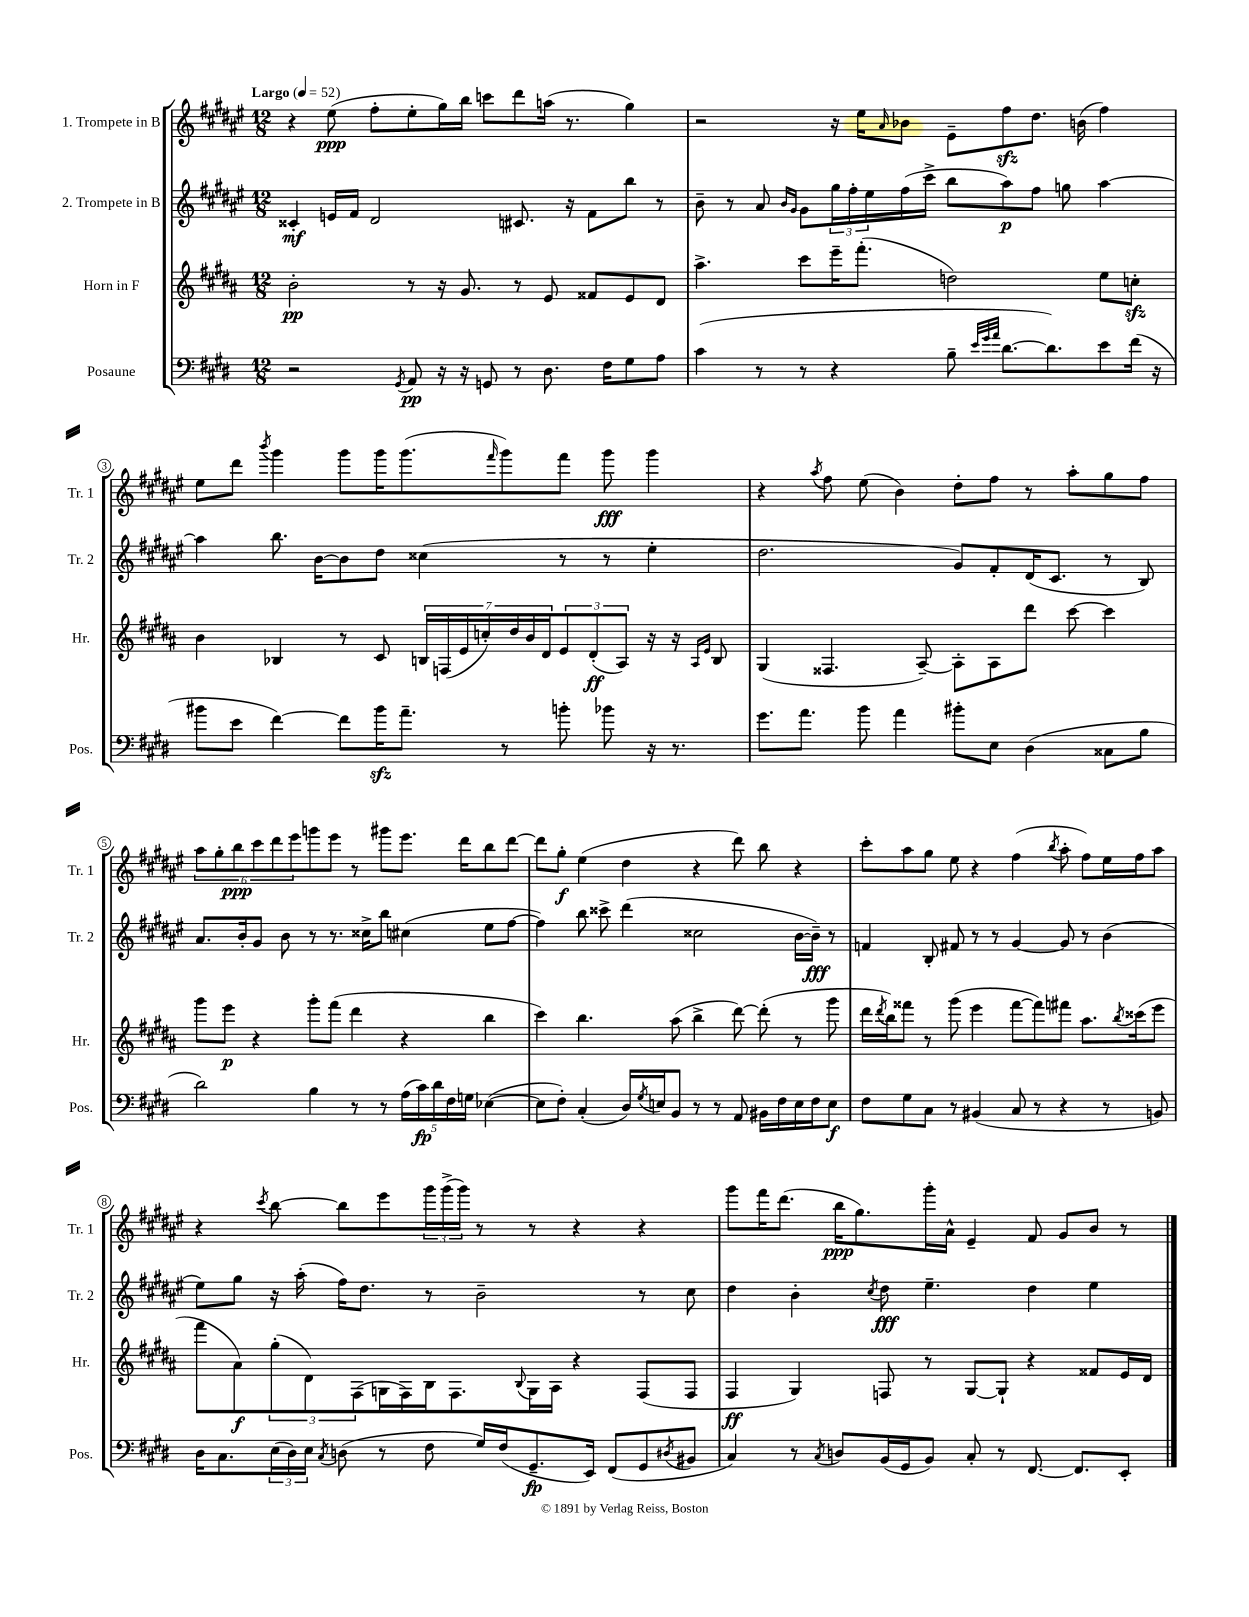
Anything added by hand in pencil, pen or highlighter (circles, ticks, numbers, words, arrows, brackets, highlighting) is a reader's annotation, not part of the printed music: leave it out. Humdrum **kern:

**kern	**kern	**kern	**kern
*staff4	*staff3	*staff2	*staff1
*clefF4	*clefG2	*clefG2	*clefG2
*k[f#c#g#d#]	*k[f#c#g#d#a#]	*k[f#c#g#d#a#e#]	*k[f#c#g#d#a#e#]
*M12/8	*M12/8	*M12/8	*M12/8
*MM52	*MM52	*MM52	*MM52
2r	2b'\	4c##'/	4r
.	.	16e/LL	(8ee#\
.	.	16f#/JJ	.
.	.	2d#/	8ff#'\L
8qGG#/	.	.	.
8AA/	8r	.	8ee#'\
16r	16r	.	16gg#\L)
16r	8.g#/	.	16bb\JJ
8GG/	.	.	8ccc\L
8r	8r	8.c#/	8ddd#\
8.D#\	8e/	.	(16aa\Jk
.	.	16r	8.r
.	8f##/L	8f#\L	.
16F#\LK	.	.	.
8G#\	8e/	8bb\J	4gg#\)
8A\J	8d#/J	8r	.
=	=	=	=
(4c#\	4.aa#^\	8b~\	2r
.	.	8r	.
8r	.	8a#/	.
.	.	16qqb/LL	.
.	.	16qqg#/JJ	.
8r	8ccc#\L	8g#\L	.
4r	16eee~\K	24gg#\L	16r
.	.	24ff#'\	.
.	(8.fff#'\J	.	16ee#\LK
.	.	24ee#\	.
.	.	.	16qqa#/
.	.	(16ff#\	8b-\J
.	.	16ccc#^\JJ	.
8B~\	2dd\)	8bb\L	8e#~\L
32qqe/LLL	.	.	.
32qqg#/	.	.	.
32qqa/JJJ	.	.	.
[8.d#\L	.	8aa#\)	8ff#\
.	.	8ff#\J	8.dd#\J
8.d#\])	.	.	.
.	.	8gg\	.
.	.	.	(16b\
8e\	8ee\L	[4aa#\	4ff#\)
(16f#\Jk	8cc'\J	.	.
16r	.	.	.
=	=	=	=
8b#\L	4b\	4aa#\]	8ee#\L
8e\J	.	.	8ddd#\J
.	.	.	8qbbb/
[4f#\)	4B-/	8.bb\	4ggg#\
.	.	[16b\LK	.
8f#\]L	8r	8b\]	8ggg#\L
16b#\K	8c#/	8dd#\J	16ggg#\K
8.a~\J	.	.	(8.ggg#\
.	28B/LL	(4cc##\	.
.	(28F/	.	.
.	28e/	.	.
.	28cc'/)	.	.
.	.	.	16qqfff#/
8r	.	.	8ggg#\)
.	28dd#/	.	.
.	28b/	.	.
.	28d#/J	.	.
8b'\	12e/	8r	8fff#\J
.	(12d#'/	.	.
8b-\	.	8r	8ggg#\
.	12A#/J)	.	.
16r	16r	4ee#'\	4ggg#\
8.r	16r	.	.
.	16qqA#/LL	.	.
.	16qqe/JJ	.	.
.	8B/	.	.
=	=	=	=
8.g#\L	(4G#/	2.dd#\	4r
8.a\J	.	.	.
.	.	.	8qaa#/
.	4.F##/	.	8ff#\
8b\	.	.	(8ee#\
4a\	.	.	4b\)
.	[8A#~/)	.	.
8b#'\L	8A#'\]L	8g#/L)	8dd#'\L
8E\J	8A#\	8f#'/	8ff#\J
(4D#\	8ddd#\J	(16d#/K	8r
.	.	8.c#/J	.
.	[8ccc#\	.	8aa#'\L
8C##\L	4ccc#\]	8r	8gg#\
8B\J	.	8B/)	8ff#\J
=	=	=	=
2d#\)	8ggg#\L	8.a#/L	12aa#\L
.	.	.	12gg#'\
.	8eee\J	.	.
.	.	.	12bb\
.	.	16b'/k	.
.	4r	8g#/J	12ccc#\
.	.	.	12ddd#\
.	.	8b\	.
.	.	.	12eee#\
4B\	8ggg#'\L	8r	8ggg\
.	(8fff#\J	8.r	8eee#\J
8r	4ddd#\	.	8r
.	.	16cc##^\LK	.
8r	.	8bb\J	8ggg#\L
(20A\LL	4r	(4cc#\	8.eee#\J
20c#\)	.	.	.
20d#\	.	.	.
20F#\	.	.	.
.	.	.	16ddd#\LK
20G\JJ	.	.	.
([4E-\	4bb\	8ee#\L	8bb\
.	.	[8ff#\J	[8ddd#\J
=	=	=	=
8E-\]L	4ccc#\)	4ff#\])	8ddd#\]L
8F#'\J)	.	.	8gg#'\J
(4C#'/	4.bb\	8bb\	(4ee#\
.	.	8ccc##^\	.
16D#/LL)	.	(4ddd#\	4dd#\
8qG#/	.	.	.
16E/J	.	.	.
8BB/J	(8aa#\	.	.
8r	4bb^\	2cc##\	4r
8r	.	.	.
8AA/	[8ddd#\)	.	8ddd#\)
16BB#\LL	(8ddd#'\]	.	8bb\
16F#\	.	.	.
16E\	8r	[16b\LL	4r
16F#\J	.	16b~\]JJ)	.
8E\J	8ggg#\	8r	.
=	=	=	=
8F#\L	16ddd#\LL	4f/	8ccc#'\L
.	8qddd#/	.	.
.	16bb\J)	.	.
8G#\	8fff##\J	.	8aa#\
8C#\J	8r	8B'/	8gg#\J
8r	(8ggg#\	8f#/	8ee#\
(4BB#/	4eee\	8r	4r
.	.	8r	.
8C#/	[8fff##\L	[4g#/	(4ff#\
8r	8fff##\])	.	.
.	.	.	8qbb/
4r	8fff#\J	8g#/]	8aa#'\
.	8.aa#\L	8r	8ff#\L)
8r	.	(4b\	16ee#\L
.	8qbb/	.	.
.	(16ccc##\k	.	16ff#\J
8BB/)	8eee\J	.	8aa#\J
=	=	=	=
16D#\LK	8fff#\L	8ee#\L)	4r
8.C#\	.	.	.
.	8a#\)	8gg#\J	.
.	.	.	8qccc#/
(24E\L	(12gg#'\	16r	[8bb\
24D#\)	.	.	.
.	.	(16aa#'\	.
24E\JJ	12d#\)	.	.
8qC#/	.	.	.
(8D\	.	16ff#\LK)	8bb\]L
.	(12F#\	.	.
.	.	8.dd#\J	.
8r	16G\L	.	8eee#\
.	16F#\)	.	.
8F#\	16B\J	8r	24ggg#\L
.	.	.	(24ggg#^\
.	8.F#\	.	.
.	.	.	24ggg#\JJ)
16G#/LL)	.	2b~\	8r
(16F#/J	.	.	.
.	8qqB/	.	.
8.GG#~/	16G\L	.	8r
.	16A#\JJ	.	.
.	4r	.	4r
16EE/Jk)	.	.	.
(8FF#/L	.	.	.
8GG#/	(8F#/L	8r	4r
8qD#/	.	.	.
8BB#/J	8F#/J	8cc#\	.
=	=	=	=
4C#/)	4F#/	4dd#\	8ggg#\L
.	.	.	16fff#\K
.	.	.	(8.ddd#\J
8r	4G#/)	4b'\	.
8qC#/	.	.	.
8D/L	.	.	16bb\LK
.	.	.	8.gg#\)
.	.	8qcc#/	.
(16BB/L	8F/	8dd#\	.
16GG#/J	.	.	.
8BB/J)	8r	4.ee#~\	16ggg#'\L
.	.	.	16a#^^\JJ
8C#'/	[8G#/L	.	4e#~/
8r	8G#`/]J	.	.
[8.FF#/	4r	4dd#\	8f#/
.	.	.	8g#/L
8.FF#/]L	.	.	.
.	8f##/L	4ee#\	8b/J
8EE'/J	16e/L	.	8r
.	16d#/JJ	.	.
==	==	==	==
*-	*-	*-	*-
